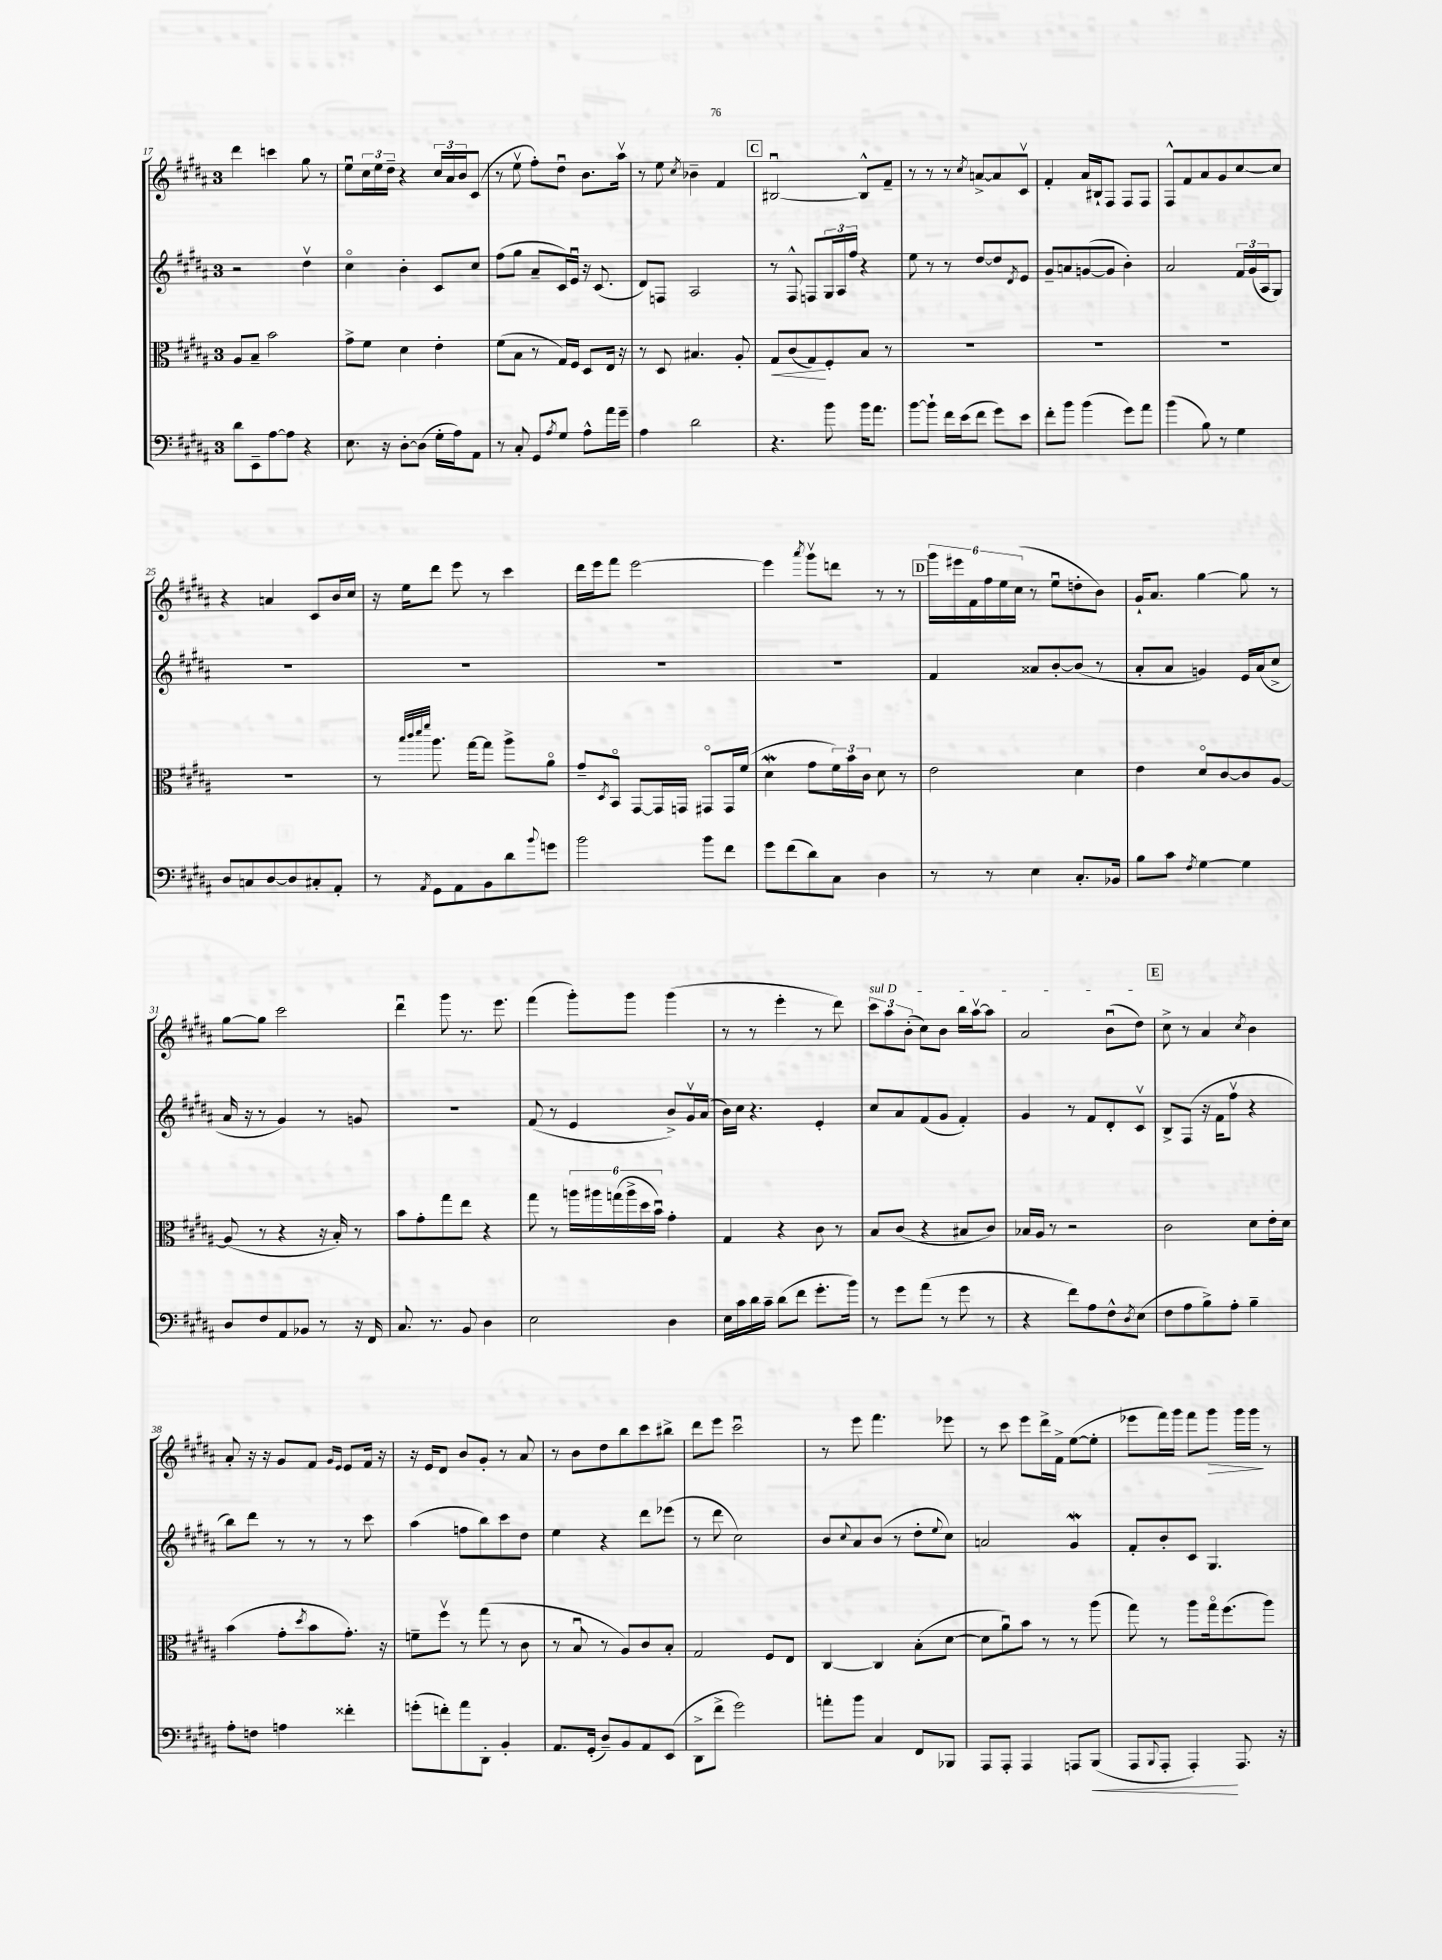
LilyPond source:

<<
\new StaffGroup <<
\new Staff = "s0" {
    \clef treble \key b \major \once \override Staff.TimeSignature.style = #'single-digit \time 3/4
    dis'''4 c'''4 gis''8 r8 |
    e''8\downbow \tuplet 3/2 { cis''16 e''16 dis''16-- } r4 \tuplet 3/2 { cis''16 ais'16 b'16 } cis'8( |
    r8 e''8\upbow fis''8-.) dis''8\downbow b'8. ais''16\upbow |
    r8 e''8 \acciaccatura { cis''8 } bes'4-- fis'4 |
    \mark \markup { \box "C" } bis2~\downbow bis8-^ fis'8-- |
    r8 r8 r8 \acciaccatura { cis''8 } a'8~-> a'8 cis'8\upbow |
    fis'4-. ais'16 bis16-! fis8 fis8 fis8 |
    fis8-^ fis'8 ais'8 gis'8 cis''8~ cis''8 |
    r4 a'4 cis'8 b'16 cis''16 |
    r16 e''16 dis'''8 e'''8 r8 cis'''4 |
    dis'''16 e'''16 fis'''8 e'''2~ |
    e'''4 \acciaccatura { ais'''8 } gis'''8\upbow d'''8 r8 r8 |
    \mark \markup { \box "D" } \tuplet 6/4 { gis'''16 eis'''16 fis'16 fis''16 e''16 cis''16( } r8 e''8\downbow d''8-. b'8) |
    gis'16-! ais'8. gis''4~ gis''8 r8 |
    gis''8~ gis''8 cis'''2 |
    dis'''4\downbow gis'''8 r8. e'''8. |
    fis'''4( gis'''8-.) gis'''8 gis'''4( |
    r8 r8 e'''4-. r8 dis'''8) |
    \tuplet 3/2 { \once \override TextSpanner.bound-details.left.text = \markup { \italic "sul D" } cis'''8\startTextSpan ais''8 b'8-.( } cis''8) b'8 b''16 ais''16~\upbow ais''8 |
    ais'2 b'8\downbow( dis''8\stopTextSpan) |
    \mark \markup { \box "E" } cis''8-> r8 ais'4 \acciaccatura { cis''8 } b'4 |
    ais'8-. r16 r16 gis'8 fis'8 \grace { gis'16 e'16 } e'8 fis'16 r16 |
    r16 e'16 dis'8 b'8 gis'8-. r8 ais'8 |
    r8 b'8 dis''8 b''8 cis'''8 bis''8-> |
    dis'''8 e'''8 cis'''2\downbow |
    r8 e'''8 fis'''4. ees'''8 |
    r8 cis'''8 e'''8 dis'''16-> fis'16-> e''8~( e''8-. |
    ees'''8 fis'''16) gis'''16 fis'''8 gis'''8\> gis'''16 gis'''16\! r8 \bar "|." |
}
\new Staff = "s1" {
    \clef treble \key b \major \once \override Staff.TimeSignature.style = #'single-digit \time 3/4
    r2 dis''4\upbow |
    cis''4\flageolet b'4-. cis'8 cis''8 |
    fis''8( gis''8 ais'8-- cis'16) e'16\downbow r16 cis'8.( |
    dis'8) f8 ais2 |
    \mark \markup { \box "C" } r8 fis8-^ f8 \tuplet 3/2 { gis16 ais16 fis''16 } r4 |
    e''8 r8 r8 dis''8~ dis''8 \acciaccatura { dis'8 } e'8 |
    gis'8-- a'8 g'8~( g'8 b'4-.) |
    ais'2 \tuplet 3/2 { fis'16 gis'16( ais16 } gis8) |
    R2. |
    R2. |
    R2. |
    R2. |
    \mark \markup { \box "D" } fis'4 aisis'8 b'8~-. b'8( r8 |
    ais'8-. ais'8 g'4) e'16 ais'16( cis''8-> |
    ais'16 r16 r8 gis'4) r8 g'8 |
    R2. |
    fis'8( r8 e'4 b'8->) gis'16\upbow ais'16( |
    b'16) cis''16 r4. e'4-. |
    cis''8 ais'8 fis'8( gis'8 fis'4-.) |
    gis'4 r8 fis'8 dis'8-. cis'8\upbow |
    \mark \markup { \box "E" } b8-> fis8( r16 fis'16 fis''8\upbow r4 |
    b''8) dis'''8 r8 r8 r8 cis'''8 |
    ais''4( f''8 b''8) cis'''8 dis''8 |
    e''4 r4 dis'''8 ees'''8( |
    r8 dis'''8 cis''2) |
    b'8 \appoggiatura { cis''8 } ais'8 b'8( r8 dis''8-. \appoggiatura { e''8 } cis''8) |
    a'2 gis'4\mordent |
    fis'8-. b'8-. cis'8 gis4. \bar "|." |
}
\new Staff = "s2" {
    \clef alto \key b \major \once \override Staff.TimeSignature.style = #'single-digit \time 3/4
    ais8 b8-- b'2 |
    gis'8-> fis'8 dis'4 e'4-. |
    fis'8( b8 r8 gis16) fis16 dis8 e16 r16 |
    r8 dis8 bis4. ais8-. |
    \mark \markup { \box "C" } gis8\< cis'8( gis8\!) fis8-. b8 r8 |
    R2. |
    R2. |
    R2. |
    R2. |
    r8 \grace { b''32 cis'''32 dis'''32 fis'''32 } ais''8. gis''16~ gis''8 ais''8-> ais'8\flageolet |
    gis'8-- \acciaccatura { dis8 } b,8\flageolet gis,8~ gis,16 g,16 gis,8\flageolet gis,16 fis'16( |
    dis'4\mordent gis'8 \tuplet 3/2 { fis'16) b'16 cis'16 } dis'8 r8 |
    \mark \markup { \box "D" } e'2 dis'4 |
    e'4 dis'8\flageolet cis'8~ cis'8 ais8~ |
    ais8( r8 r4 r16 b16-.) r8 |
    b'8 gis'8-. gis''8 e''8 r4 |
    gis''8 r8 \tuplet 6/4 { a''16 ais''16 g''16( ais''16-> dis''16 b'16\downbow) } gis'4-. |
    gis4 r4 cis'8 r8 |
    b8 cis'8( r4 bis8 cis'8) |
    bes16 ais16 r8 r2 |
    \mark \markup { \box "E" } cis'2 dis'8 e'16-. dis'16 |
    b'4( gis'8-. \acciaccatura { dis''8 } b'8 gis'8.-.) r16 |
    f'8-- fis''8\upbow r8 gis''8( r8 cis'8 |
    r8 b8\downbow r8 ais8) cis'8 b8-. |
    gis2 fis8 e8 |
    cis4~ cis4 b8-.( dis'8~ |
    dis'8 ais'8\downbow) b'8 r8 r8 ais''8( |
    gis''8) r8 ais''8 gis''16\flageolet fis''8.( ais''8) \bar "|." |
}
\new Staff = "s3" {
    \clef bass \key b \major \once \override Staff.TimeSignature.style = #'single-digit \time 3/4
    dis'8 e,8-- ais8~ ais8 r4 |
    e8. r16 dis8~-. dis8( gis16-. ais16) ais,8 |
    r8 cis8-. gis,8 \acciaccatura { ais8 } gis8 ais8-^ ais'16 gis'16-- |
    ais4 dis'2 |
    \mark \markup { \box "C" } r4. b'8 b'16 ais'8. |
    b'8~ b'8-! fis'16 e'16( fis'8 gis'8) e'8 |
    fis'8-. b'8 b'4( gis'8) ais'8 |
    b'4( b8) r8 gis4 |
    dis8 c8 dis8~ dis8 cis8-. ais,8-. |
    r8 \acciaccatura { ais,8 } gis,8 ais,8 b,8 dis'8 \appoggiatura { b'8 } g'8 |
    b'2 b'8 fis'8 |
    gis'8 fis'8( dis'8) cis8 dis4 |
    \mark \markup { \box "D" } r8 r8 e4 cis8.-. bes,16 |
    b8 cis'8 \acciaccatura { fis8 } gis4~ gis4 |
    dis8 fis8 ais,8 bes,8 r8 r16 fis,16 |
    cis8. r8. b,8 dis4 |
    e2 dis4 |
    e16 cis'16 dis'16 cis'16-- dis'8( fis'8 gis'8.-. b'16) |
    r8 gis'8 ais'8( r8 gis'8 r8 |
    r4 fis'8) ais8 fis8-^ \acciaccatura { dis8 } e8( |
    \mark \markup { \box "E" } fis8 ais8 b8->) ais8-. b4-- |
    ais8-. f8 a4 fisis'4-. |
    g'8-.( f'8-.) ais'8 dis,8-. b,4-. |
    ais,8. gis,16-.( dis8--) b,8 ais,8 e,8( |
    dis,8-> fis'8-> gis'2) |
    a'8-. b'8 cis4 fis,8 bes,,8 |
    ais,,8 ais,,8-. ais,,4 a,,8 b,,8\<( |
    ais,,8 \appoggiatura { b,,8 } ais,,8-. ais,,4-.\!) ais,,8. r16 \bar "|." |
}
>>
>>
\layout { \context { \Score currentBarNumber = #17 } }
